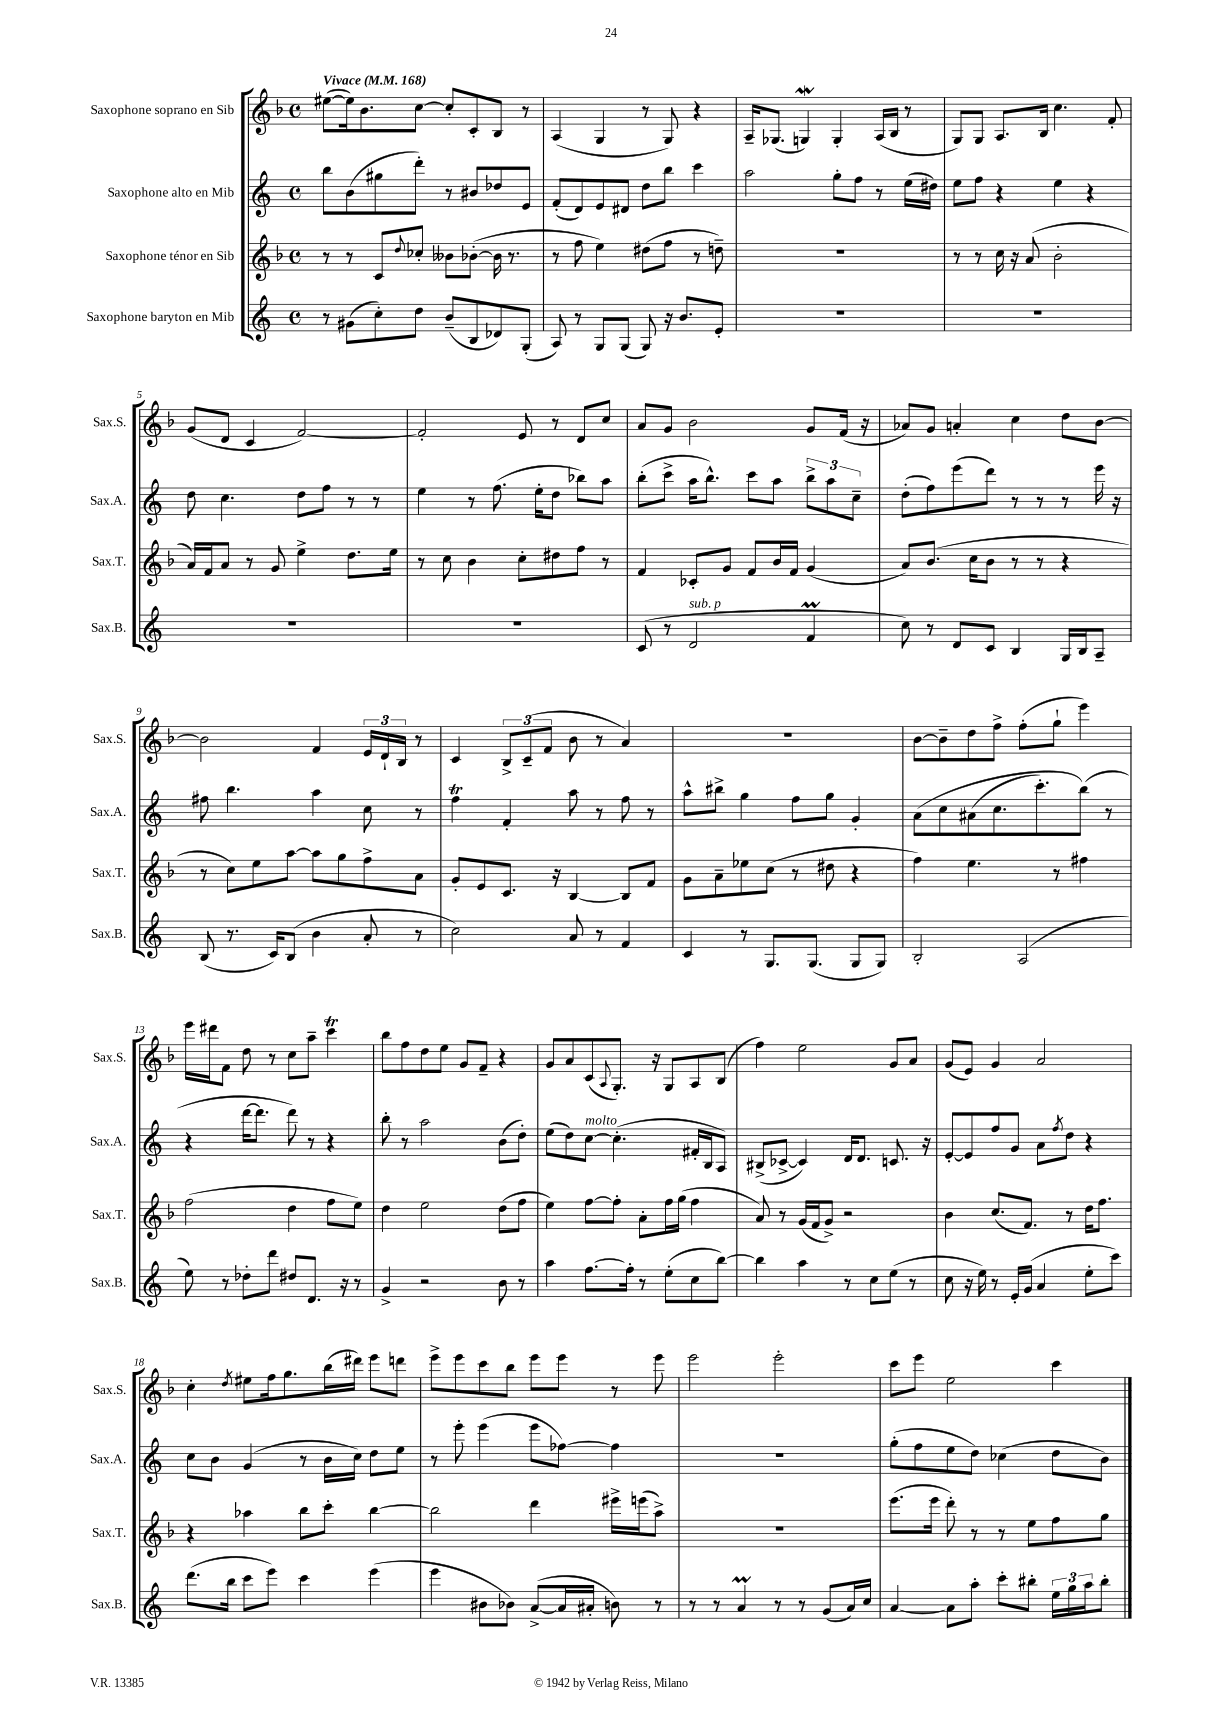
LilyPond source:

<<
\new StaffGroup <<
\new Staff = "s0" \with { instrumentName = "Saxophone soprano en Sib" shortInstrumentName = "Sax.S." } {
    \clef treble \key f \major \defaultTimeSignature \time 4/4 \tempo "Vivace" 4 = 168
    eis''8~( eis''16) bes'8. c''8~ c''8-. c'8-. bes8 r8 |
    a4( g4 r8 g8) r4 |
    a16-- ges8.( g4\mordent) g4-. a16( bes16 r8 |
    g8) g8 a8. bes16 c''4. f'8-. |
    g'8( d'8 c'4 f'2~) |
    f'2-. e'8 r8 d'8 c''8 |
    a'8 g'8 bes'2 g'8 f'16( r16 |
    aes'8) g'8 a'4-. c''4 d''8 bes'8~ |
    bes'2 f'4 \tuplet 3/2 { e'16 d'16-! bes16 } r8 |
    c'4 \tuplet 3/2 { bes8-> c'8--( f'8 } bes'8 r8 a'4) |
    R1 |
    bes'8~ bes'8-- d''8 f''8-> f''8-.( g''8-! e'''4) |
    e'''16 dis'''16 f'8 d''8 r8 c''8 a''8-- c'''4\trill |
    bes''8 f''8 d''8 e''8 g'8 f'8-- r4 |
    g'8 a'8 c'8( \appoggiatura { a8 } g8.-.) r16 g8 a8 bes8( |
    f''4) e''2 g'8 a'8 |
    g'8( e'8) g'4 a'2 |
    c''4-. \acciaccatura { d''8 } eis''8 f''16 g''8. bes''16( dis'''16) e'''8 d'''8 |
    e'''8-> e'''8 c'''8 bes''8 e'''8 e'''8 r8 e'''8 |
    e'''2 e'''2-. |
    c'''8 e'''8 e''2 c'''4 \bar "|." |
}
\new Staff = "s1" \with { instrumentName = "Saxophone alto en Mib" shortInstrumentName = "Sax.A." } {
    \clef treble \key c \major \defaultTimeSignature \time 4/4
    b''8 b'8( gis''8 d'''8-.) r8 bis'8 des''8 e'8 |
    f'8-.( d'8) e'8 dis'8 d''8 b''8 c'''4 |
    a''2 g''8-. f''8 r8 e''16( dis''16) |
    e''8 f''8 r4 e''4 r4 |
    d''8 c''4. d''8 f''8 r8 r8 |
    e''4 r8 f''8.( e''16-. d''8 bes''8) a''8 |
    b''8-.( c'''8-> a''16 b''8.-^) c'''8 a''8 \tuplet 3/2 { b''8-> a''8 c''8-- } |
    d''8-.( f''8) e'''8( d'''8) r8 r8 r8 e'''16 r16 |
    fis''8 b''4. a''4 c''8 r8 |
    f''4\trill f'4-. a''8 r8 f''8 r8 |
    a''8-^ bis''8-> g''4 f''8 g''8 g'4-. |
    a'8\( c''8 ais'8( c''8. c'''8.-.) b''8(\) r8 |
    r4 d'''16~ d'''8. d'''8) r8 r4 |
    b''8-. r8 a''2 b'8( d''8-.) |
    e''8( d''8) c''8~^\markup { \italic "molto" } c''4.-.( fis'16-. b16 a8) |
    bis8->( ces'8~-> ces'4) d'16 d'8. c'8. r16 |
    e'8~-. e'8 f''8 g'8 a'8 \acciaccatura { f''8 } d''8 r4 |
    c''8 b'8 g'4( r8 b'16 c''16) d''8 e''8 |
    r8 e'''8-. e'''4( e'''8 fes''8~) fes''4 |
    R1 |
    g''8-.( f''8 e''8 d''8) ces''4( d''8 b'8) \bar "|." |
}
\new Staff = "s2" \with { instrumentName = "Saxophone ténor en Sib" shortInstrumentName = "Sax.T." } {
    \clef treble \key f \major \defaultTimeSignature \time 4/4
    r8 r8 c'8 \appoggiatura { d''8 } ces''8-. beses'8 bes'8~-.( bes'16 r8. |
    r8 f''8 e''4) dis''8( f''8 r8 d''8--) |
    R1 |
    r8 r8 c''16 r16 a'8( bes'2-. |
    a'16) f'16 a'8 r8 g'8 e''4-> d''8. e''16 |
    r8 c''8 bes'4 c''8-. dis''8 f''8 r8 |
    f'4 ces'8-. g'8 f'8 bes'16 f'16 g'4( |
    a'8) bes'8.( c''16 bes'8 r8 r8 r4 |
    r8 c''8) e''8 a''8~ a''8 g''8 f''8-> a'8 |
    g'8-. e'8 c'8. r16 bes4~ bes8 f'8 |
    g'8 a'8-- ees''8 c''8( r8 dis''8 r4 |
    f''4) e''4. r8 fis''4 |
    f''2( d''4 f''8 e''8) |
    d''4 e''2 d''8( f''8 |
    e''4) f''8~ f''8-. a'8-. f''16 g''16( f''4 |
    a'8) r8 g'16( f'16 g'8->) r2 |
    bes'4 c''8.( f'8.) r8 d''16 f''8. |
    r4 aes''4 bes''8 c'''8-. bes''4~ |
    bes''2 d'''4 eis'''16-> e'''16( a''8->) |
    r1 |
    e'''8.( e'''16 d'''8-.) r8 r8 e''8 f''8 g''8 \bar "|." |
}
\new Staff = "s3" \with { instrumentName = "Saxophone baryton en Mib" shortInstrumentName = "Sax.B." } {
    \clef treble \key c \major \defaultTimeSignature \time 4/4
    r8 gis'8( c''8-.) d''8 b'8--( b8 des'8) g8-.( |
    a8) r8 g8 g8( g8) r16 b'8. e'8-. |
    R1 |
    R1 |
    R1 |
    R1 |
    c'8( r8 d'2^\markup { \italic "sub. p" } f'4\prall |
    c''8) r8 d'8 c'8 b4 g16 b16 a8-- |
    b8( r8. c'16) b8( b'4 a'8-. r8 |
    c''2) a'8 r8 f'4 |
    c'4 r8 g8. g8.( g8 g8) |
    b2-. a2( |
    e''8) r8 des''8-. d'''8 dis''8 d'8. r16 r8 |
    g'4-> r2 b'8 r8 |
    a''4 f''8.~ f''16-. r8 e''8-.( c''8 b''8~) |
    b''4 a''4 r8 c''8 e''8( r8 |
    c''8 r16 e''16) r8 e'16-. g'16( a'4 e''8-. c'''8) |
    d'''8.( b''16 c'''8 e'''8) c'''4 e'''4( |
    e'''4 bis'8 bes'8) a'8~->( a'16 ais'16-. b'8) r8 |
    r8 r8 a'4\prall r8 r8 g'8( a'16) c''16 |
    a'4~ a'8 a''8-. c'''8-. bis''8-. \tuplet 3/2 { e''16 g''16 a''16 } bis''8-. \bar "|." |
}
>>
>>
